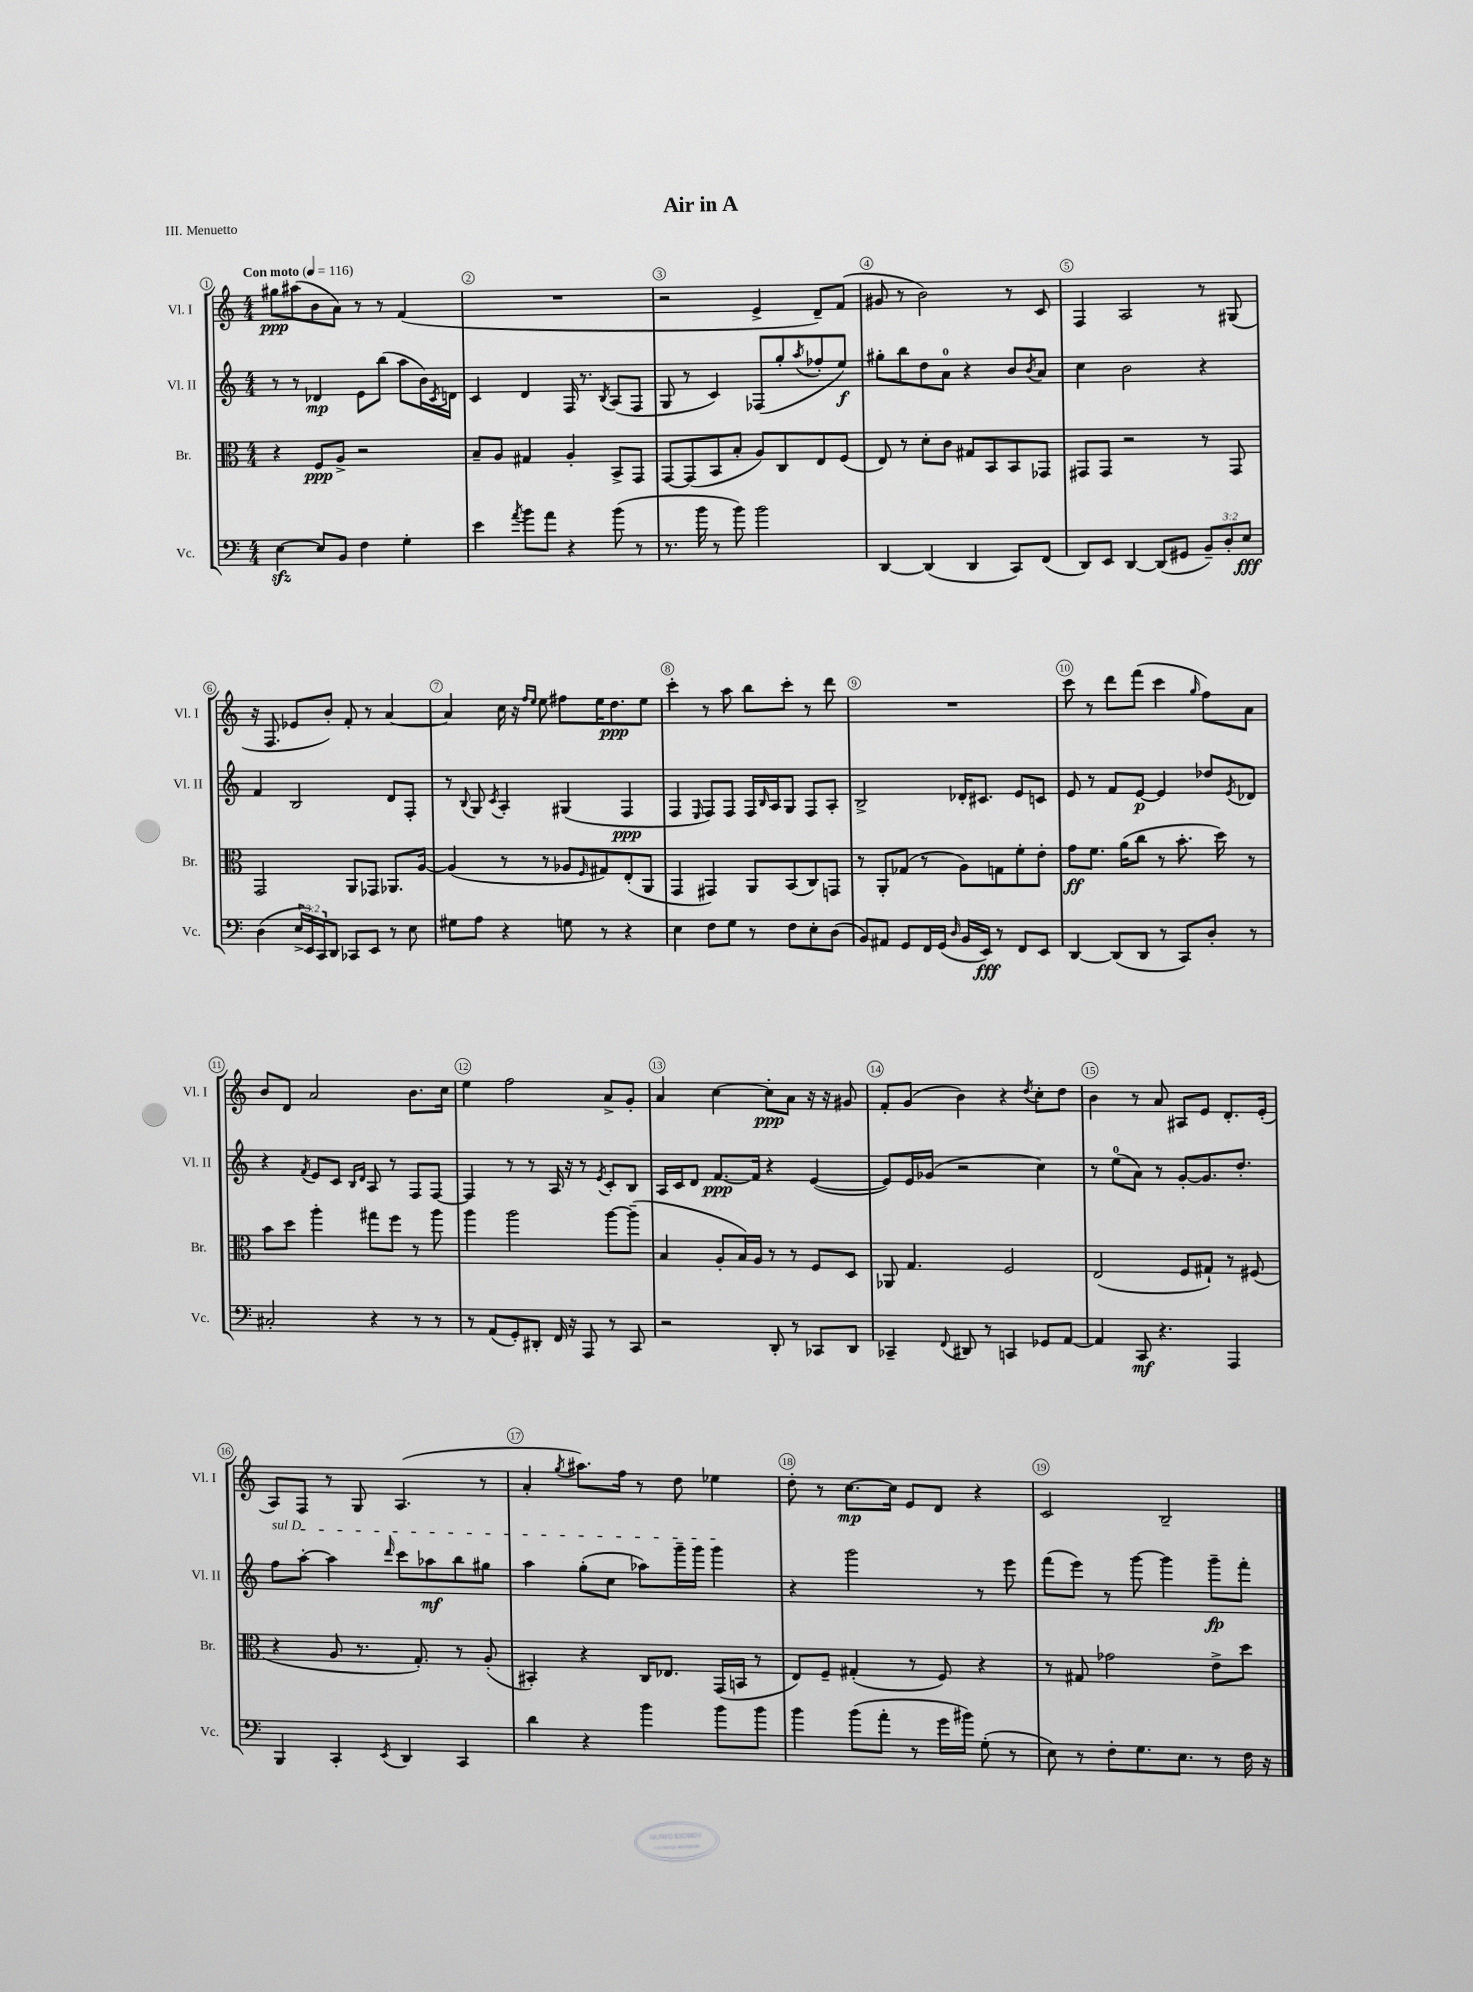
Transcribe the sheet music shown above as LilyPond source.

\header { title = "Air in A" piece = "III. Menuetto" }
<<
\new StaffGroup <<
\new Staff = "s0" \with { instrumentName = "Vl. I" shortInstrumentName = "Vl. I" } {
    \clef treble \key c \major \numericTimeSignature \time 4/4 \tempo "Con moto" 4 = 116
    gis''8\ppp ais''8( b'8 a'8) r8 r8 f'4( |
    R1 |
    r2 e'4-> d'8--) f'8( |
    gis'8 r8 b'2) r8 c'8 |
    f4 a2 r8 gis8( |
    r16 f8. ees'8 b'8-.) f'8-. r8 a'4~ |
    a'4 c''16 r16 \grace { f''16 e''16 } e''8 fis''8 e''16 d''8.\ppp e''8 |
    c'''4-. r8 a''8 b''8 c'''8-. r8 d'''8 |
    R1 |
    c'''8 r8 d'''8 f'''8( c'''4 \grace { g''16 } f''8) a'8 |
    b'8 d'8 a'2 b'8. c''16 |
    e''4 f''2 a'8-> g'8-. |
    a'4 c''4~ c''8-.\ppp a'8 r16 r16 gis'8 |
    f'8-. g'8( b'4) r4 \acciaccatura { d''8 } c''8-. d''8 |
    b'4 r8 a'8 ais8 e'8 d'8.-. e'16-.( |
    a8) f8 r8 g8 a4.( r8 |
    a'4-. \acciaccatura { g''8 } ais''8.) f''16 r8 d''8 ees''4 |
    d''8-. r8 c''8.~\mp c''16 e'8 d'8 r4 |
    c'2 b2-- \bar "|." |
}
\new Staff = "s1" \with { instrumentName = "Vl. II" shortInstrumentName = "Vl. II" } {
    \clef treble \key c \major \numericTimeSignature \time 4/4
    r8 r8 des'4\mp e'8 b''8( a''8 b'16) \acciaccatura { c'8 } d'16 |
    c'4 d'4 f16 r8. \acciaccatura { b8 } a8( f8 |
    g8 r8 c'4) fes8( g''8-. \acciaccatura { a''8 } fes''8-. e''8\f) |
    gis''8-. b''8 d''8 a'8-0 r4 b'8 \acciaccatura { b'8 } a'8 |
    c''4 b'2 r4 |
    f'4 b2 d'8 f8-. |
    r8 \appoggiatura { b8 } g8 \acciaccatura { c'8 } a4-. gis4( f4\ppp |
    f4 \grace { e16 } f8) f8 f16 \grace { b16 } a16 g8 f8 a8-. |
    b2-> des'16-. cis'8. e'8 c'8 |
    e'8 r8 f'8 e'8~\p e'4 des''8 \acciaccatura { e'8 } des'8 |
    r4 \acciaccatura { f'8 } e'8 c'8 \grace { b16 d'16 } a8 r8 f8 f8~ |
    f4 r8 r8 a16 r16 r8 \acciaccatura { e'8 } c'8-. b8 |
    a16 c'16 d'8 f'8.~\ppp f'16 r4 e'4~( |
    e'8) e'16 ges'16( r2 c''4) |
    r8 e''8-0( a'8) r8 g'8~-. g'8. d''8.-. |
    \once \override TextSpanner.bound-details.left.text = \markup { \italic "sul D" } f''8\startTextSpan a''8~-. a''4 \grace { d'''16 } c'''8 aes''8\mf b''8 gis''8 |
    a''4 g''8-.( c''8 aes''8) g'''16-- g'''16 g'''4\stopTextSpan |
    r4 g'''2 r8 e'''8 |
    f'''8( e'''8) r8 g'''8~ g'''4 g'''8--\fp f'''8-. \bar "|." |
}
\new Staff = "s2" \with { instrumentName = "Br." shortInstrumentName = "Br." } {
    \clef alto \key c \major \numericTimeSignature \time 4/4
    r4 f8\ppp a8-> r2 |
    b8-- a8 gis4 a4-. b,8-> g,8 |
    g,8~ g,8( b,8 b8-. a8) c8 e8 f8( |
    e8) r8 d'8-. c'8 gis8 b,8 b,8 ges,8 |
    gis,8 gis,8 r2 r8 gis,8 |
    g,2 a,8 ges,8 aes,8. a16~ |
    a4( r8 r8 aes8 \grace { f16 } gis8) e8-.( a,8 |
    g,4 gis,4) a,8 b,8( c8) g,8 |
    r8 a,8-. ges8( r8 a8) g8 f'8-. e'8-. |
    g'8\ff f'8. a'16( c''8 r8 b'8.-. d''16) r8 |
    b'8 d''8 a''4-. gis''8 f''8 r8 a''8 |
    a''4 a''2 a''8~ a''8--( |
    b4 a8-. b16) a16 r8 r8 f8 d8 |
    aes,8 g4. f2 |
    e2( f8 gis8-!) r8 fis8( |
    r4 a8 r8. g8.-.) r8 a8-.( |
    bis,4-.) r4 c16 ees8. g,16( b,16 r8 |
    e8) f8-- gis4-.( r8 f8) r4 |
    r8 gis8 ges'2 e'8-> d''8 \bar "|." |
}
\new Staff = "s3" \with { instrumentName = "Vc." shortInstrumentName = "Vc." } {
    \clef bass \key c \major \numericTimeSignature \time 4/4 \override Staff.TupletNumber.text = #tuplet-number::calc-fraction-text
    e4~\sfz e8 b,8 f4 g4-. |
    e'4 \acciaccatura { a'8 } b'8 a'8 r4 b'8( r8 |
    r8. b'16 r8 b'8) b'2 |
    d,4~ d,4( d,4 c,8) f,8( |
    d,8) e,8 d,4~ d,8( gis,8 \tuplet 3/2 { b,8--) d8-. e8\fff } |
    d4( \tuplet 3/2 { e16-> e,16) c,16 } d,8 ces,8 e,8 r8 e8 |
    gis8 a8 r4 g8 r8 r4 |
    e4 f8 g8 r8 f8 e8-. d8( |
    b,8) ais,8 g,8 f,16 g,16( \grace { d16 } b,16 e,16\fff) r8 f,8 e,8 |
    d,4~ d,8( d,8 r8 c,8) d8-. r8 |
    cis2-. r4 r8 r8 |
    r8 a,8( g,8-.) dis,8-. f,16 r16 a,,8 r8 c,8 |
    r2 d,8-. r8 ces,8 d,8 |
    ces,4-- \appoggiatura { f,8 } dis,8 r8 c,4 ges,8 a,8~ |
    a,4 c,8\mf r4. a,,4 |
    b,,4 c,4-. \acciaccatura { e,8 } d,4 c,4 |
    d'4 r4 b'4 b'8 b'8 |
    b'4 b'8( a'8-. r8 g'16 bis'16) g8-.( r8 |
    e8) r8 f8-. g8. e8. r8 f16 r16 \bar "|." |
}
>>
>>
\layout { \context { \Score \override BarNumber.break-visibility = ##(#f #t #t) barNumberVisibility = #all-bar-numbers-visible \override BarNumber.stencil = #(make-stencil-circler 0.1 0.3 ly:text-interface::print) } }
